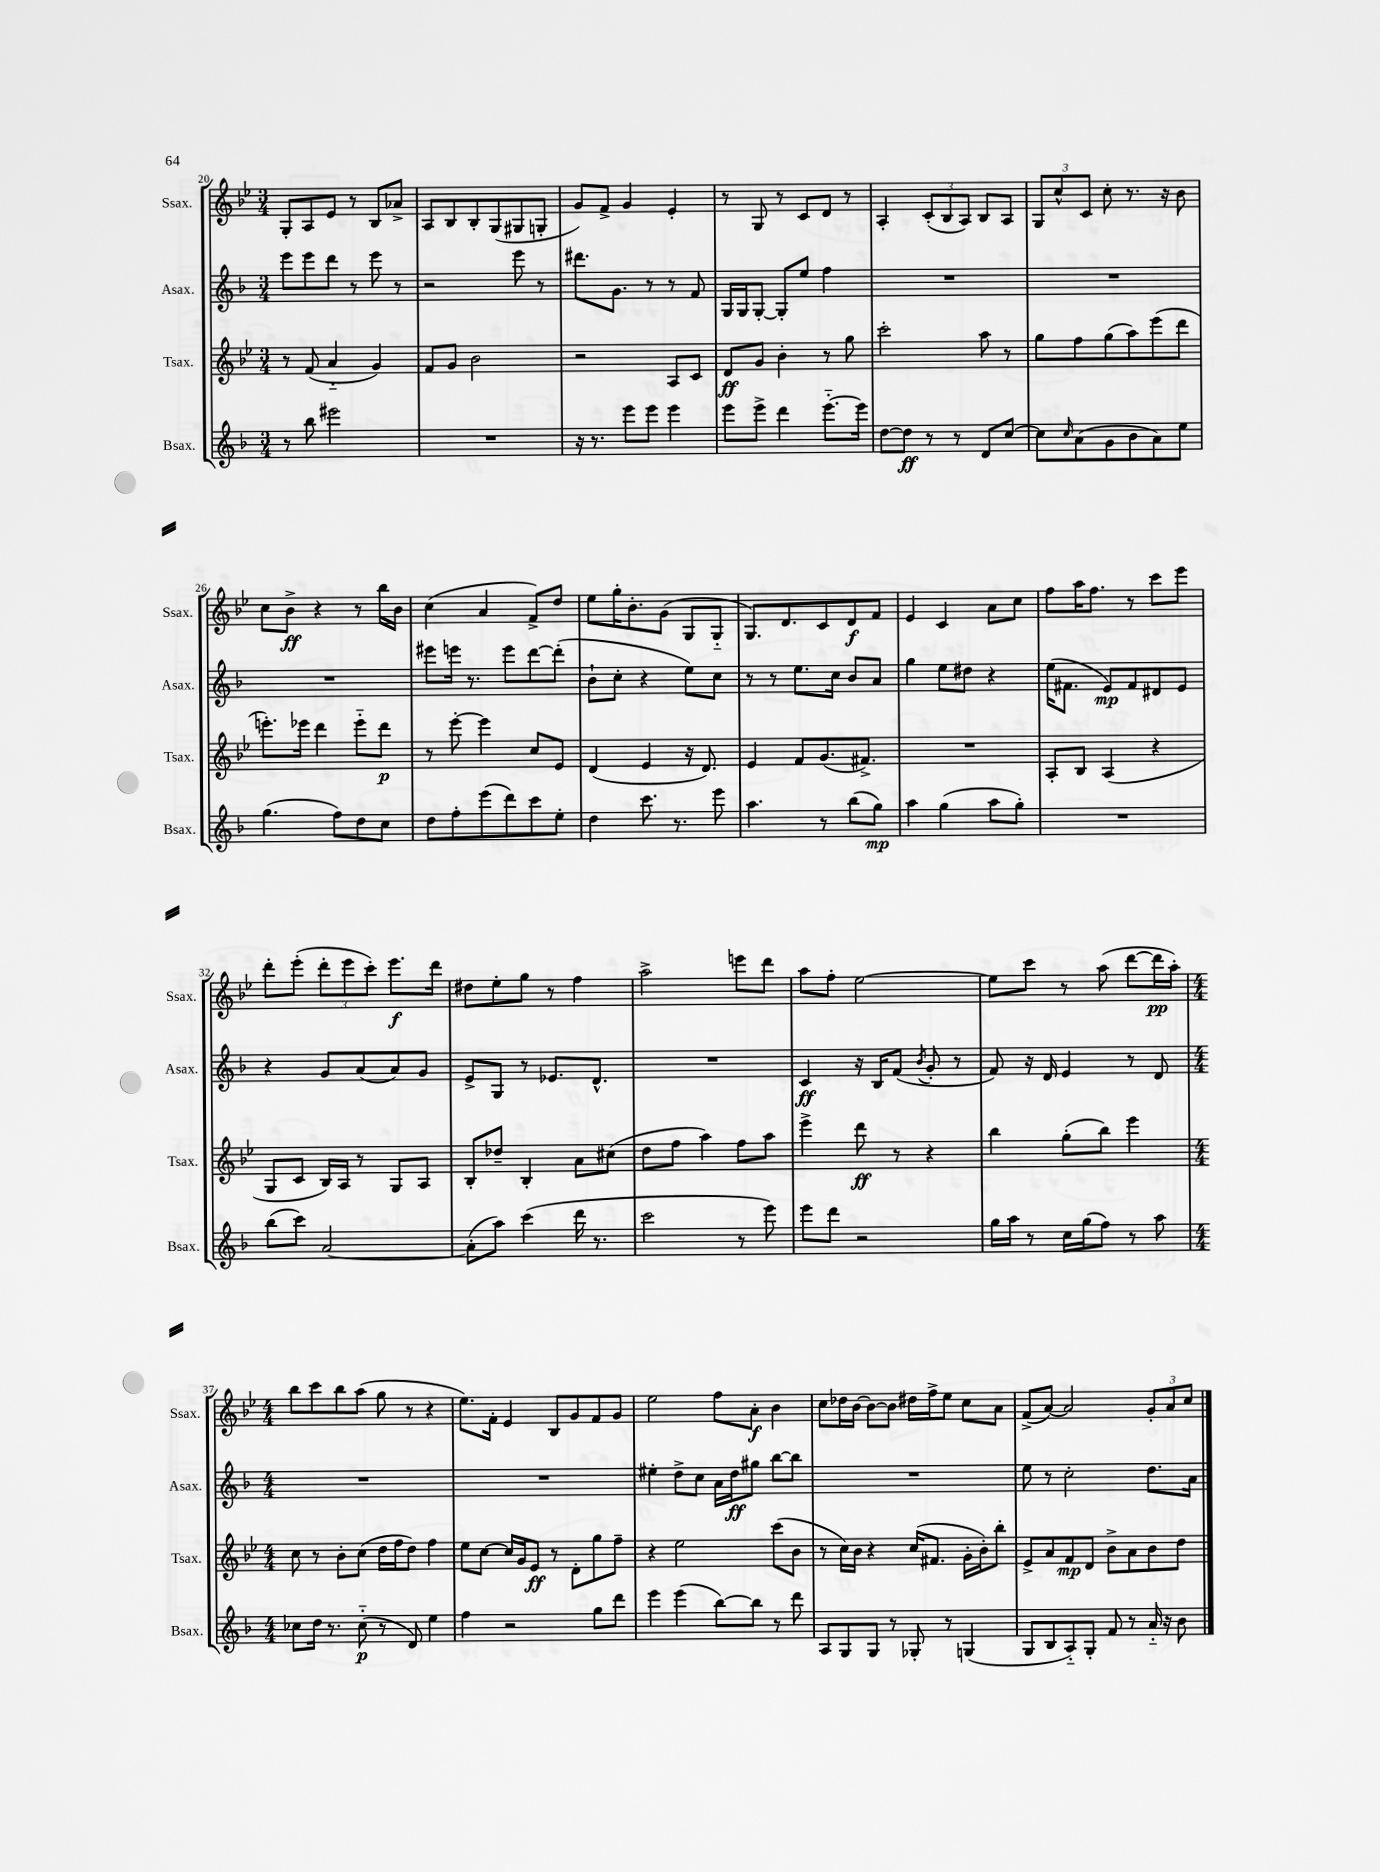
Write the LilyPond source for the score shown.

<<
\new StaffGroup <<
\new Staff = "s0" \with { instrumentName = "Ssax." shortInstrumentName = "Ssax." } {
    \clef treble \key bes \major \numericTimeSignature \time 3/4
    g8-. a8 ees'8 r8 bes8 aes'8-> |
    a8 bes8 bes8-. g8( gis8 g8-. |
    g'8) f'8-> g'4 ees'4-. |
    r8 g8 r8 c'8 d'8 r8 |
    a4-. \tuplet 3/2 { c'8-.( bes8 a8) } bes8 a8 |
    \tuplet 3/2 { g8 c''8-^ c'8 } c''8-. r8. r16 bes'8 |
    c''8 bes'8->\ff r4 r8 bes''16 bes'16 |
    c''4( a'4 f'8->) d''8 |
    ees''8 g''16-. bes'8.-. g'8( g8 g8-_ |
    g8.) d'8. c'8 d'8\f f'8 |
    ees'4 c'4 a'8 c''8 |
    f''8 a''16 f''8. r8 c'''8 ees'''8 |
    d'''8-. ees'''8-.( \tuplet 3/2 { d'''8-. ees'''8 c'''8-.) } ees'''8.\f d'''16 |
    dis''8 ees''8-. g''8 r8 f''4 |
    a''2-> e'''8 d'''8 |
    a''8 f''8-. ees''2~ |
    ees''8 c'''8 r8 a''8( d'''8~ d'''16\pp a''16-.) |
    \numericTimeSignature \time 4/4 bes''8 c'''8 bes''8 a''8( g''8 r8 r4 |
    ees''8.) f'16-. ees'4 bes8 g'8 f'8 g'8 |
    ees''2 f''8 a'8-.\f bes'4 |
    c''8 des''16 bes'16~ bes'8~ bes'8 dis''16 f''16-> ees''8 c''8 a'8 |
    f'8->( a'8~) a'2 \tuplet 3/2 { g'8-. a'8 c''8 } \bar "|." |
}
\new Staff = "s1" \with { instrumentName = "Asax." shortInstrumentName = "Asax." } {
    \clef treble \key f \major \numericTimeSignature \time 3/4
    e'''8 e'''8 d'''8 r8 e'''8 r8 |
    r2 e'''8 r8 |
    dis'''8. g'8. r8 r8 f'8 |
    g16 g16 g8~-. g8-. e''8 f''4 |
    R2. |
    R2. |
    R2. |
    eis'''8 e'''16 r8. e'''8 d'''8~ d'''8-.( |
    bes'8-! c''8-. r4 e''8) c''8 |
    r8 r8 e''8. c''16 bes'8 a'8 |
    g''4 e''8 dis''8 r4 |
    e''16( fis'8. e'8\mp) fis'8 dis'8 e'8 |
    r4 g'8 a'8( a'8) g'8 |
    e'8-> g8 r8 ees'8. d'8.-^ |
    R2. |
    c'4\ff r16 bes16 f'8( \acciaccatura { bes'8 } g'8-. r8 |
    f'8) r16 d'16 e'4 r8 d'8 |
    \numericTimeSignature \time 4/4 R1 |
    R1 |
    eis''4-. d''8-> c''8 a'16 d''16\ff gis''8 bes''8~ bes''8 |
    R1 |
    e''8 r8 c''2-. d''8. a'16 \bar "|." |
}
\new Staff = "s2" \with { instrumentName = "Tsax." shortInstrumentName = "Tsax." } {
    \clef treble \key bes \major \numericTimeSignature \time 3/4
    r8 f'8( a'4-_ g'4) |
    f'8 g'8 bes'2 |
    r2 a8 c'8 |
    d'8\ff g'8 bes'4-. r8 g''8 |
    c'''2-. a''8 r8 |
    g''8 f''8 g''8( a''8) ees'''8( d'''8 |
    e'''8.-.) ees'''16 d'''4 ees'''8-_ d'''8\p |
    r8 ees'''8~-. ees'''4 c''8 ees'8 |
    d'4( ees'4 r16 d'8.) |
    ees'4 f'8 g'8.( fis'8.->) |
    R2. |
    a8-. bes8 a4( r4 |
    g8 c'8 bes16) a16 r8 g8 a8 |
    bes8-. des''8-- bes4-. a'8 cis''8( |
    d''8 f''8 a''4) f''8 a''8 |
    ees'''4-> d'''8\ff r8 r4 |
    bes''4 g''8-.( bes''8) ees'''4 |
    \numericTimeSignature \time 4/4 c''8 r8 bes'8-. c''8( d''16 f''16 d''8) f''4 |
    ees''8 c''8~ c''16 g'16 ees'8\ff r8 d'8-. g''8 f''8-- |
    r4 ees''2 c'''8( bes'8 |
    r8 c''16) bes'16 r4 c''16( fis'8. g'16-. bes'16-.) bes''8-. |
    ees'8-> a'8 f'8\mp d'8 bes'8-> a'8 bes'8 d''8 \bar "|." |
}
\new Staff = "s3" \with { instrumentName = "Bsax." shortInstrumentName = "Bsax." } {
    \clef treble \key f \major \numericTimeSignature \time 3/4
    r8 bes''8 eis'''2 |
    R2. |
    r16 r8. e'''8 e'''8 e'''4 |
    e'''8 e'''8-> d'''4 e'''8.~-_ e'''16 |
    d''8~ d''8\ff r8 r8 d'8 c''8~ |
    c''8 \grace { c''16 } a'8( g'8 bes'8 a'8) e''8 |
    g''4.( f''8) d''8 c''8 |
    d''8 f''8-. e'''8( d'''8) c'''8 e''8-. |
    d''4 c'''8. r8. e'''8 |
    a''4. r8 bes''8( g''8\mp) |
    a''4 g''4( a''8 g''8-.) |
    R2. |
    bes''8( c'''8) a'2~ |
    a'8-.( a''8) c'''4( d'''16 r8. |
    c'''2 r8 e'''8) |
    e'''8 d'''8 r2 |
    g''16 a''16 r8 c''16 g''16( f''8) r8 a''8 |
    \numericTimeSignature \time 4/4 ces''8 d''16 r8. ces''8-_\p( r8 d'8) e''4 |
    f''4 r2 g''8 d'''8 |
    e'''4 e'''4( bes''8~) bes''8 r8 d'''8 |
    a8 g8 g8 r8 ges8-. r8 g4( |
    g8 bes8 a8-_) g8-. f'8 r8 a'16-_ r16 bes'8 \bar "|." |
}
>>
>>
\layout { \context { \Score currentBarNumber = #20 } }
